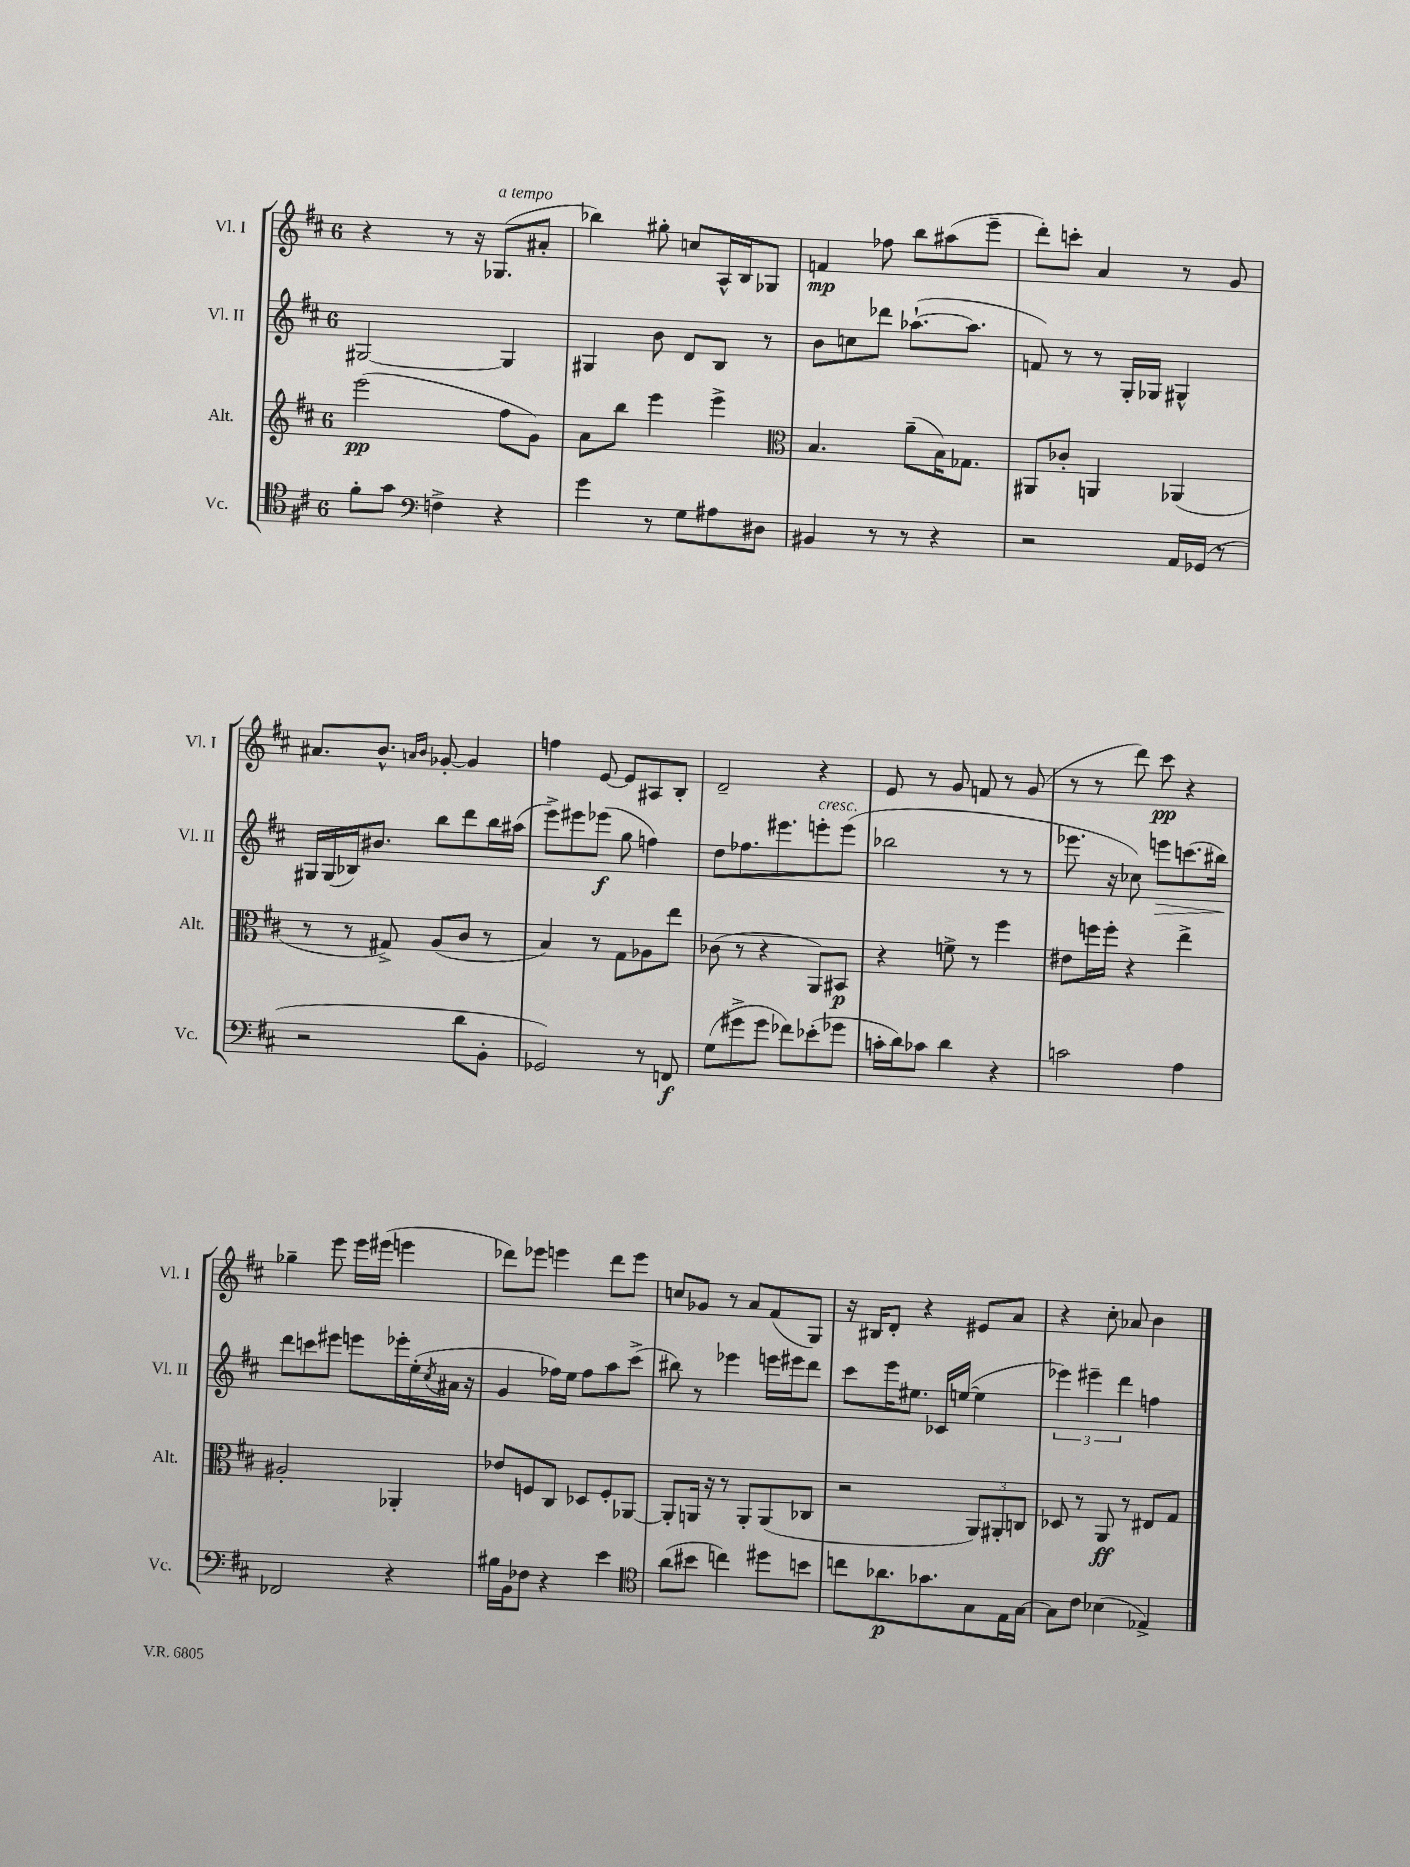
<<
\new StaffGroup <<
\new Staff = "s0" \with { instrumentName = "Vl. I" shortInstrumentName = "Vl. I" } {
    \clef treble \key d \major \once \override Staff.TimeSignature.style = #'single-digit \time 6/8
    r4 r8 r16 ges8.^\markup { \italic "a tempo" }( ais'8-. |
    bes''4) gis''8-. c''8 a16-^ b16 ges8 |
    f'4\mp fes''8 b''8 ais''8( e'''8-- |
    d'''8-.) c'''8-. a'4 r8 g'8 |
    ais'8. b'8.-^ \grace { a'16 b'16 } ges'8~-. ges'4 |
    f''4 e'8~ e'8 ais8 b8-. |
    d'2-- r4 |
    e'8 r8 g'8 f'8 r8 g'8( |
    r8 r8 d'''8) cis'''8\pp r4 |
    ges''4-- e'''8 e'''16 eis'''16( e'''4 |
    des'''8) ees'''8 e'''4 des'''8 e'''8 |
    c''8 ges'8 r8 a'8 fis'8( g8) |
    r16 bis16 d'8-. r4 eis'8 a'8 |
    r4 cis''8-. aes'8 b'4 \bar "|." |
}
\new Staff = "s1" \with { instrumentName = "Vl. II" shortInstrumentName = "Vl. II" } {
    \clef treble \key d \major \once \override Staff.TimeSignature.style = #'single-digit \time 6/8
    gis2~ gis4 |
    gis4 b'8 d'8 b8 r8 |
    b'8 c''8 des'''8 aes''8.~-!( aes''8. |
    f'8) r8 r8 g16-. ges16 gis4-^ |
    gis16 gis16( bes16) bis'8. b''8 d'''8 b''16 ais''16( |
    e'''8->) eis'''8 ees'''8\f( g''8 f''4) |
    d''8 fes''8. eis'''8. e'''8-.^\markup { \italic "cresc." } e'''8( |
    bes''2 r8 r8 |
    ees'''8. r16 ces''8) e'''8\> c'''8.( bis''16) |
    d'''8\! c'''8 eis'''8 e'''8 ees'''16-. e''16-.( \acciaccatura { cis''8 } ais'16 r16 |
    g'4 fes''16) e''16 fes''8 a''8 cis'''8->( |
    bis''8) r8 ees'''4 e'''16 eis'''16 d'''8 |
    cis'''8 e'''16 eis''8. ces'16 e''16~( e''4 |
    \tuplet 3/2 { ees'''4) eis'''4-- d'''4 } f''4 \bar "|." |
}
\new Staff = "s2" \with { instrumentName = "Alt." shortInstrumentName = "Alt." } {
    \clef treble \key d \major \once \override Staff.TimeSignature.style = #'single-digit \time 6/8
    e'''2\pp( fis''8 g'8) |
    a'8 b''8 e'''4 e'''4-> |
    \clef alto b4. a'8--( b16) ges8. |
    ais,8 ces'8-. a,4 aes,4( |
    r8 r8 gis8->) a8( cis'8 r8 |
    b4) r8 g8 aes8 e''8 |
    ces'8( r8 r4 a,8) bis,8\p |
    r4 f'8-> r8 fis''4 |
    eis'8 f''16 f''16-. r4 e''4-> |
    ais2-. aes,4-. |
    ees'8 f8 cis8 des8 f8-. aes,8~ |
    aes,8-. a,16 r16 r8 a,8-. a,8( ces8 |
    r2 \tuplet 3/2 { a,8) ais,8-. c8 } |
    des8 r8 a,8\ff r8 eis8 g8 \bar "|." |
}
\new Staff = "s3" \with { instrumentName = "Vc." shortInstrumentName = "Vc." } {
    \clef tenor \key d \major \once \override Staff.TimeSignature.style = #'single-digit \time 6/8
    fis'8-. g'8 \clef bass f4-> r4 |
    g'4 r8 g8 ais8 dis8 |
    bis,4 r8 r8 r4 |
    r2 a,16 ges,16( r8 |
    r2 d'8 b,8-. |
    ges,2) r8 f,8\f |
    g8( gis'8-> gis'8 fes'8) ees'8-.( ges'8 |
    c'16-. d'16) ces'8 d'4 r4 |
    c'2 a4 |
    fes,2 r4 |
    bis16 b,16 fes8 r4 e'4 |
    \clef tenor a'8( bis'8 c''4) dis''8 b'8 |
    c''8 aes'8.\p ges'8. g8 e16 g16~ |
    g8 cis'8 bes4( ees4->) \bar "|." |
}
>>
>>
\layout { \context { \Score \remove "Bar_number_engraver" } }
